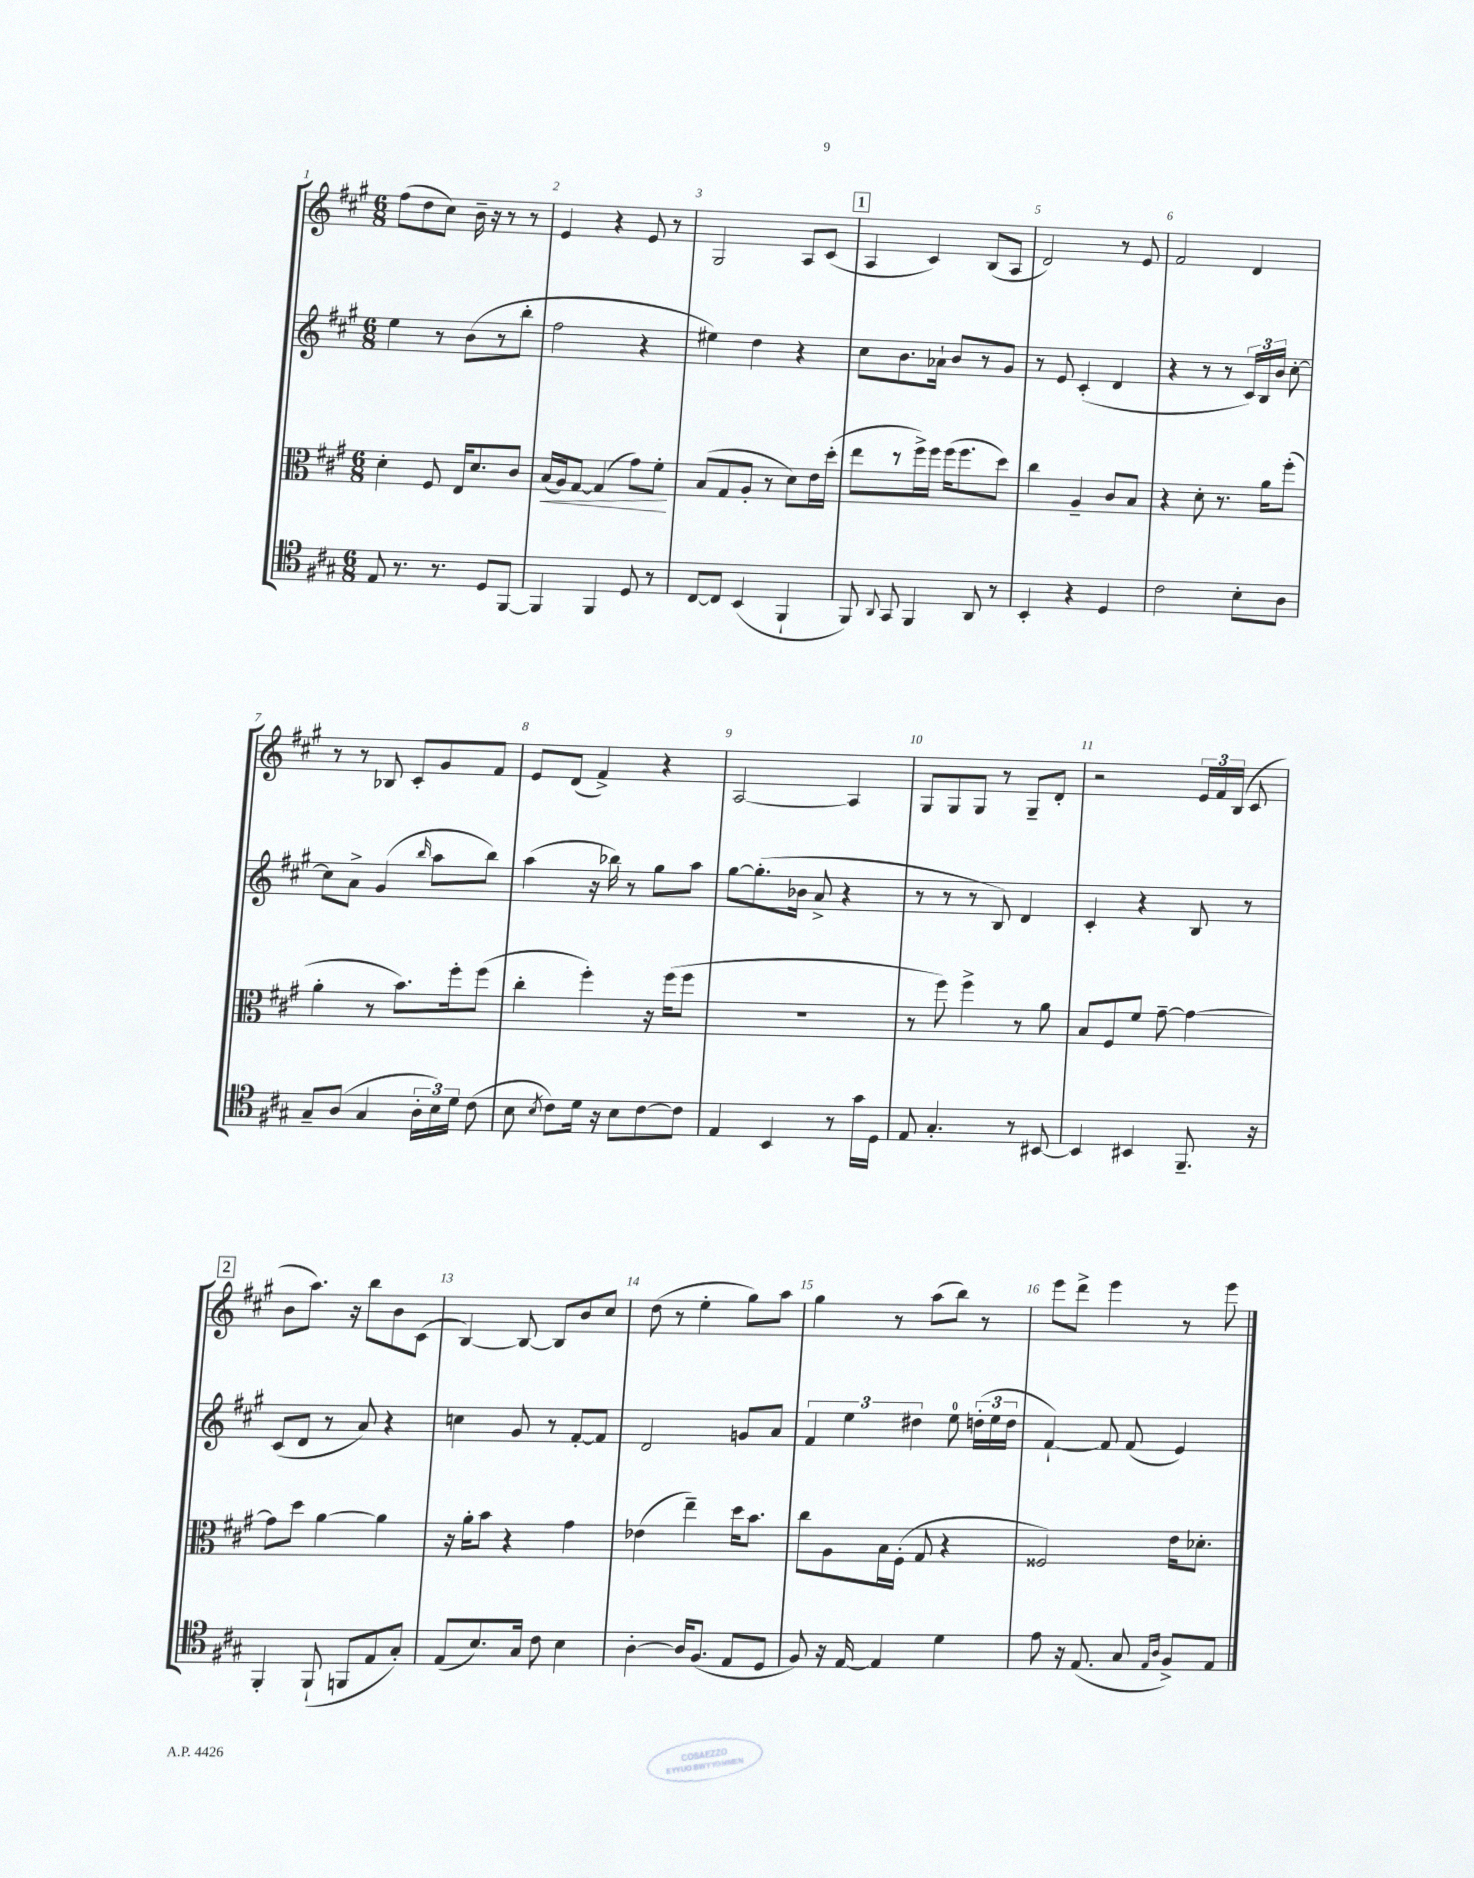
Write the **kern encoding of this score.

**kern	**kern	**kern	**kern
*staff4	*staff3	*staff2	*staff1
*clefC4	*clefC3	*clefG2	*clefG2
*k[f#c#g#]	*k[f#c#g#]	*k[f#c#g#]	*k[f#c#g#]
*M6/8	*M6/8	*M6/8	*M6/8
8E	4d'	4ee	(8ff#
8.r	.	.	8dd
.	8F#	8r	8cc#)
8.r	.	.	.
.	16E	(8b	16b~
.	8.d	.	16r
8D	.	8r	8r
[8FF#	8c#	8bb'	8r
=	=	=	=
4FF#]	(16B	2ff#	4e
.	16A)	.	.
.	[8G#	.	.
4FF#	(4G#]	.	4r
8D	8g#)	4r	8e
8r	8f#'	.	8r
=	=	=	=
[8C#	(8B	4ee#)	2G#
8C#]	8G#	.	.
(4BB	8A'	4dd	.
.	8r	.	.
4FF#`	8d)	4r	8A
.	16e	.	(8c#
.	(16dd'	.	.
=	=	=	=
8FF#)	8ee	8cc#	4A
8qqAA	.	.	.
8GG#	8r	8.b	.
4FF#	16ff#^)	.	4c#)
.	16ff#	16a-`	.
.	(16ff#	8b	.
.	8.ff#	.	.
8AA	.	8r	(8B
8r	8dd)	8g#	8A
=	=	=	=
4BB'	4cc#	8r	2d)
.	.	8e	.
4r	4A~	(4c#'	.
4D	8c#	4d	8r
.	8B	.	8e
=	=	=	=
2c#	4r	4r	2f#
.	8d'	8r	.
.	8.r	8r	.
8B'	.	24c#)	4d
.	.	24B	.
.	16a	.	.
.	.	24b	.
8A	(8ff#'	[8cc#'	.
=	=	=	=
8G#~	4a'	8cc#]	8r
(8A	.	8a^	8r
4G#	8r	(4g#	8B-
.	8.b)	.	8c#'
.	.	16qqbb	.
24A'	.	8aa	8g#
24B)	.	.	.
.	16ff#'	.	.
24d	.	.	.
(8c#	(8ff#	8bb)	8f#
=	=	=	=
8B	4cc#'	(4aa	8e
8qB	.	.	.
8c#)	.	.	(8d
16d	4ff#')	16r	4f#^)
16r	.	16bb-)	.
8B	.	8r	.
[8c#	16r	8gg#	4r
.	(16ff#	.	.
8c#]	8ff#	8aa	.
=	=	=	=
4E	2.r	[8gg#	[2A
.	.	(8.gg#']	.
4BB	.	.	.
.	.	16b-	.
.	.	8a^	.
8r	.	4r	4A]
16g#	.	.	.
16D	.	.	.
=	=	=	=
8E	8r	8r	8G#
4.G#'	8ff#)	8r	8G#
.	4ff#^	8r	8G#
.	.	8B)	8r
8r	8r	4d	8G#~
[8BB#	8a	.	8d'
=	=	=	=
4BB#]	8B	4c#'	2r
.	8F#	.	.
4BB#	8f#	4r	.
.	[8g#~	.	.
8.FF#~	4g#_	8B	24e
.	.	.	24f#
.	.	.	(24B
.	.	8r	8c#
16r	.	.	.
=	=	=	=
4FF#'	8g#]	(8c#	8b
.	8dd	8d	8.aa)
(8FF#`	[4a	8r	.
.	.	.	16r
8FF	.	8a)	8bb
8E	4a]	4r	8b
8G#')	.	.	(8c#
=	=	=	=
(8E	16r	4cc	[4B)
.	16a'	.	.
8.B)	8b	.	.
.	4r	8g#	8B_
16G#	.	.	.
8c#	.	8r	8B]
4B	4g#	[8f#'	8b
.	.	8f#]	8cc#
=	=	=	=
[4A'	(4e-	2d	(8dd
.	.	.	8r
16A]	4ee~)	.	4ee'
(8.F#	.	.	.
8E	16dd	8g	8gg#)
.	8.b	.	.
8D	.	8a	8aa
=	=	=	=
8F#)	8cc#	6f#	4gg#
16r	8A	.	.
.	.	6ee	.
[16E	.	.	.
4E]	16B	.	8r
.	(16F#'	.	.
.	.	6dd#	.
.	8G#	.	(8aa
4d	4r	8ee	8bb)
.	.	(24dd'	8r
.	.	24ee	.
.	.	24dd	.
=	=	=	=
8e	2F##)	[4f#`)	8eee
16r	.	.	8ddd^
(8.E	.	.	.
.	.	8f#]	4eee
8G#	.	(8f#	.
16qqE	.	.	.
16qqA	.	.	.
8F#^)	16e	4e)	8r
.	8.d-'	.	.
8E	.	.	8eee
==	==	==	==
*-	*-	*-	*-
